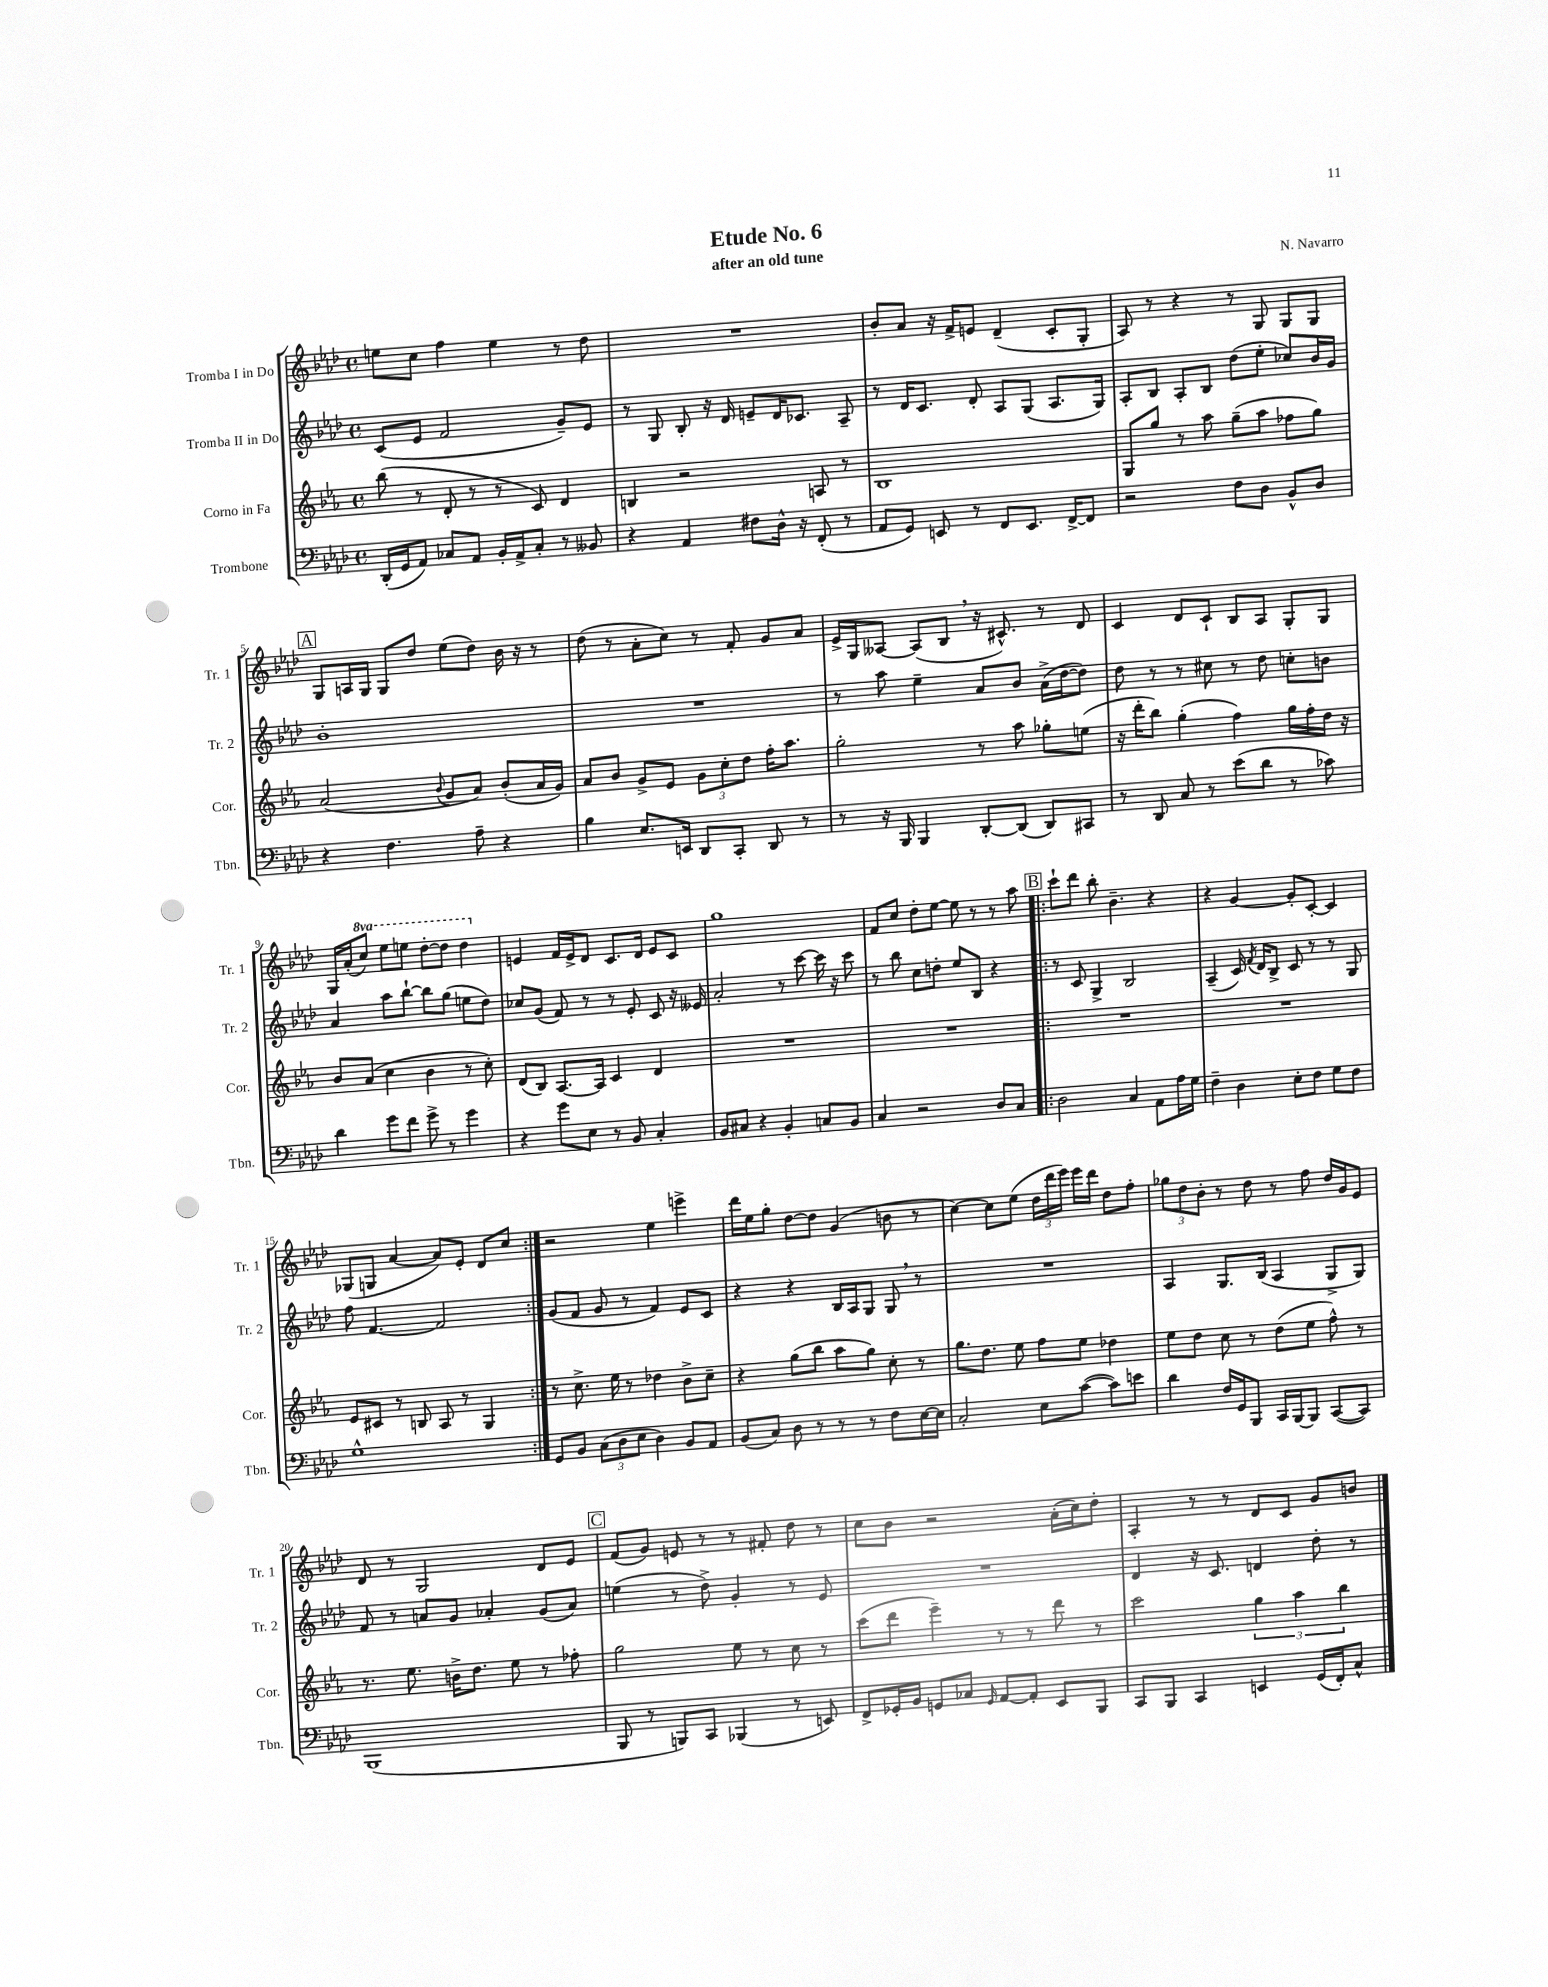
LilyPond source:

\header { title = "Etude No. 6" composer = "N. Navarro" subtitle = "after an old tune" }
<<
\new StaffGroup <<
\new Staff = "s0" \with { instrumentName = "Tromba I in Do" shortInstrumentName = "Tr. 1" } {
    \clef treble \key aes \major \defaultTimeSignature \time 4/4 \set Staff.ottavationMarkups = #ottavation-simple-ordinals
    \autoBeamOff e''8[ c''8] f''4 e''4 r8 des''8 |
    R1 |
    bes'8[-. aes'8] r16 f'16[-> e'8] des'4--( c'8[-. g8]-. |
    aes8) r8 r4 r8 g8 g8[ g8] |
    \mark \markup { \box "A" } g8[ a16 g16] g8[ des''8] ees''8[( des''8]) bes'16 r16 r8 |
    des''8( r8 aes'8[-. c''8]) r8 f'8-. g'8[ aes'8] |
    ees'16[-> g16 aeses8]~ aeses8[( bes8] \breathe r16 cis'8.-^) r8 des'8 |
    c'4 des'8[ c'8]-! bes8[ aes8] g8[-. g8] |
    g16[ aes'16-.( \ottava #1 c'''8]) ees'''8[ e'''8] des'''8[~-. des'''8] des'''4 \ottava #0 |
    e'4 f'16[ e'16-> des'8] c'8.[ des'16] e'8[ c'8] |
    g''1 |
    f'8[ c''8] des''8[-. ees''8]~ ees''8 r8 r8 aes''8 |
    \repeat volta 2 { \mark \markup { \box "B" } c'''8[-! des'''8] bes''8-. bes'4.-- r4 |
    r4 g'4~ g'8[-. c'8]~-. c'4 |
    ges8[( g8] aes'4~ aes'8[) ees'8]-. des'8[ c''8] | }
    r2 ees''4 e'''4-> |
    des'''16[ ees''16 g''8]-. des''8[~ des''8] g'4( b'8 r8 |
    c''4~) c''8[ ees''8]( \tuplet 3/2 { des''16[ des'''16 ees'''16]) } ees'''16[ des'''16] des''8[ f''8]-. |
    \tuplet 3/2 { ges''8[ des''8 bes'8]-. } r8 des''8 r8 f''8 des''16[ g'16 ees'8] |
    des'8 r8 g2 des'8[ ees'8] |
    \mark \markup { \box "C" } f'8[( g'8]) e'8 r8 r8 fis'8-. des''8 r8 |
    c''8[ bes'8] r2 aes'16[-.( c''16) des''8]-. |
    aes4-. r8 r8 des'8[ c'8] g'8[ b'8] \bar "|." |
}
\new Staff = "s1" \with { instrumentName = "Tromba II in Do" shortInstrumentName = "Tr. 2" } {
    \clef treble \key aes \major \defaultTimeSignature \time 4/4
    \autoBeamOff c'8[( ees'8] f'2 g'8[--) ees'8] |
    r8 g8 bes8-. r16 des'16 e'8[-- des'16 ces'8.] aes8-- |
    r8 des'16[ c'8.] des'8-. aes8[ g8]( aes8.[ g16]) |
    aes8[-. bes8] aes8[-. bes8] des''8[( ees''8]-. ces''8[) bes'16 g'16] |
    \mark \markup { \box "A" } bes'1-. |
    R1 |
    r8 aes''8 ees''4-- aes'8[ bes'8] aes'16[->( des''16~ des''8]) |
    des''8 r8 r8 cis''8 r8 des''8 c''8[-. b'8] |
    aes'4 aes''8[ bes''8]~-! bes''8[ g''8]( e''8[ des''8]) |
    ces''8[ g'8]( f'8) r8 r8 ees'8-. c'8 r16 eeses'16 |
    aes'2-. r8 c'''8~ c'''16 r16 c'''8 |
    r8 bes''8 c''8[ d''8]-. ees''8[ bes8] r4 |
    \repeat volta 2 { \mark \markup { \box "B" } r8 c'8 g4-> bes2 |
    aes4--( c'16) \acciaccatura { f'8 } des'16[ bes8]-> c'8 r8 r8 g8 |
    f''8 f'4.~ f'2 | }
    g'8[( f'8] g'8 r8 f'4) ees'8[ c'8] |
    r4 r4 bes16[ aes16 g8] g8 \breathe r8 |
    R1 |
    aes4 g8.[ bes16]( aes4 g8[-> g8]) |
    f'8 r8 a'8[ g'8] aes'4-. g'8[( aes'8]) |
    \mark \markup { \box "C" } e''4( r8 des''8->) g'4-. r8 ees'8 |
    R1 |
    des'4 r16 c'8. d'4 des''8-. r8 \bar "|." |
}
\new Staff = "s2" \with { instrumentName = "Corno in Fa" shortInstrumentName = "Cor." } {
    \clef treble \key ees \major \defaultTimeSignature \time 4/4
    \autoBeamOff bes''8( r8 d'8-. r8 r8 c'8) d'4 |
    b4 r2 a8 r8 |
    bes1 |
    g8[ g''8] r8 aes''8 g''8[--( aes''8] fes''8[ g''8]) |
    \mark \markup { \box "A" } aes'2( \appoggiatura { bes'8 } g'8[ aes'8]) bes'8[-.( aes'16 g'16]) |
    aes'8[ bes'8] g'8[-> ees'8] \tuplet 3/2 { g'8[ c''8-. d''8] } f''16[-. aes''8.] |
    g''2-. r8 aes''8 ges''8[-. e''8]( |
    r16 d'''16[-. bes''8]) g''4-.( f''4) g''16[ f''16-. d''16] r16 |
    bes'8[ aes'8]( c''4 bes'4 r8 c''8-.) |
    d'8[( bes8]) aes8.[~ aes16] c'4 d'4 |
    R1 |
    R1 |
    \repeat volta 2 { \mark \markup { \box "B" } R1 |
    R1 |
    ees'8[ cis'8] r8 b8 aes8 r8 g4 | }
    r8 c''8.-> ees''16 r8 des''4 bes'8[-> c''8]-- |
    r4 g''8[( bes''8] aes''8[ g''8]) c''8-. r8 |
    g''8.[ d''8.] ees''8 f''8[ ees''8] des''4 |
    ees''8[ d''8] c''8 r8 d''8[( ees''8] f''8-^) r8 |
    r8. ees''8. b'16[-> d''8.] ees''8 r8 fes''8-. |
    \mark \markup { \box "C" } g''2 ees''8 r8 c''8 r8 |
    c'''8[( d'''8] ees'''4--) r8 r8 d'''8 r8 |
    c'''2 \tuplet 3/2 { g''4 aes''4 bes''4 } \bar "|." |
}
\new Staff = "s3" \with { instrumentName = "Trombone" shortInstrumentName = "Tbn." } {
    \clef bass \key aes \major \defaultTimeSignature \time 4/4
    \autoBeamOff des,16[-.( g,16 aes,8]) ces8[ aes,8] bes,16[-. aes,16-> ces8]-. r8 beses,8 |
    r4 aes,4 fis8[ des16]-^ r16 f,8-.( r8 |
    aes,8[ g,8]) e,8 r8 f,8[ e,8.] f,16[~-> f,8] |
    r2 f8[ des8] bes,8[-^ des8] |
    \mark \markup { \box "A" } r4 f4. aes8-- r4 |
    bes4 ees8.[ e,16] des,8[ c,8]-. des,8 r8 |
    r8 r16 bes,,16 bes,,4 des,8[~-. des,8]( des,8[) cis,8] |
    r8 des,8 c8 r8 ees'8[( des'8] r8 ces'8) |
    des'4 g'8[ f'8] g'8-> r8 g'4 |
    r4 g'8[ ees8] r8 bes,8 c4-. |
    bes,8[ cis8] r4 bes,4-. c8[ bes,8] |
    c4 r2 des8[ c8] |
    \repeat volta 2 { \mark \markup { \box "B" } des2 c4 aes,8[ aes16 g16] |
    f4-- des4 ees8[-. f8] g8[ f8] |
    g1-^ | }
    g,8[ bes,8] \tuplet 3/2 { c8[( des8 ees8] } des4) bes,8[ aes,8] |
    bes,8[( c8]) des8 r8 r8 r8 f8[ ees16~ ees16] |
    c2-. ees8[ c'8]~( c'8[) e'8] |
    des'4 f16[ g,16 bes,,8] c,16[ bes,,16~ bes,,8] c,8[~( c,8]) |
    bes,,1( |
    \mark \markup { \box "C" } bes,,8 r8 b,,8[) c,8] bes,,4( r8 e,8) |
    f,8[-> ges,16-. bes,16] g,8[ ces8] \grace { g,16 } aes,8[~ aes,8]-. ees,8[ bes,,8] |
    c,8[ bes,,8] c,4 e,4 g,16[( f,16-.) c8]-^ \bar "|." |
}
>>
>>
